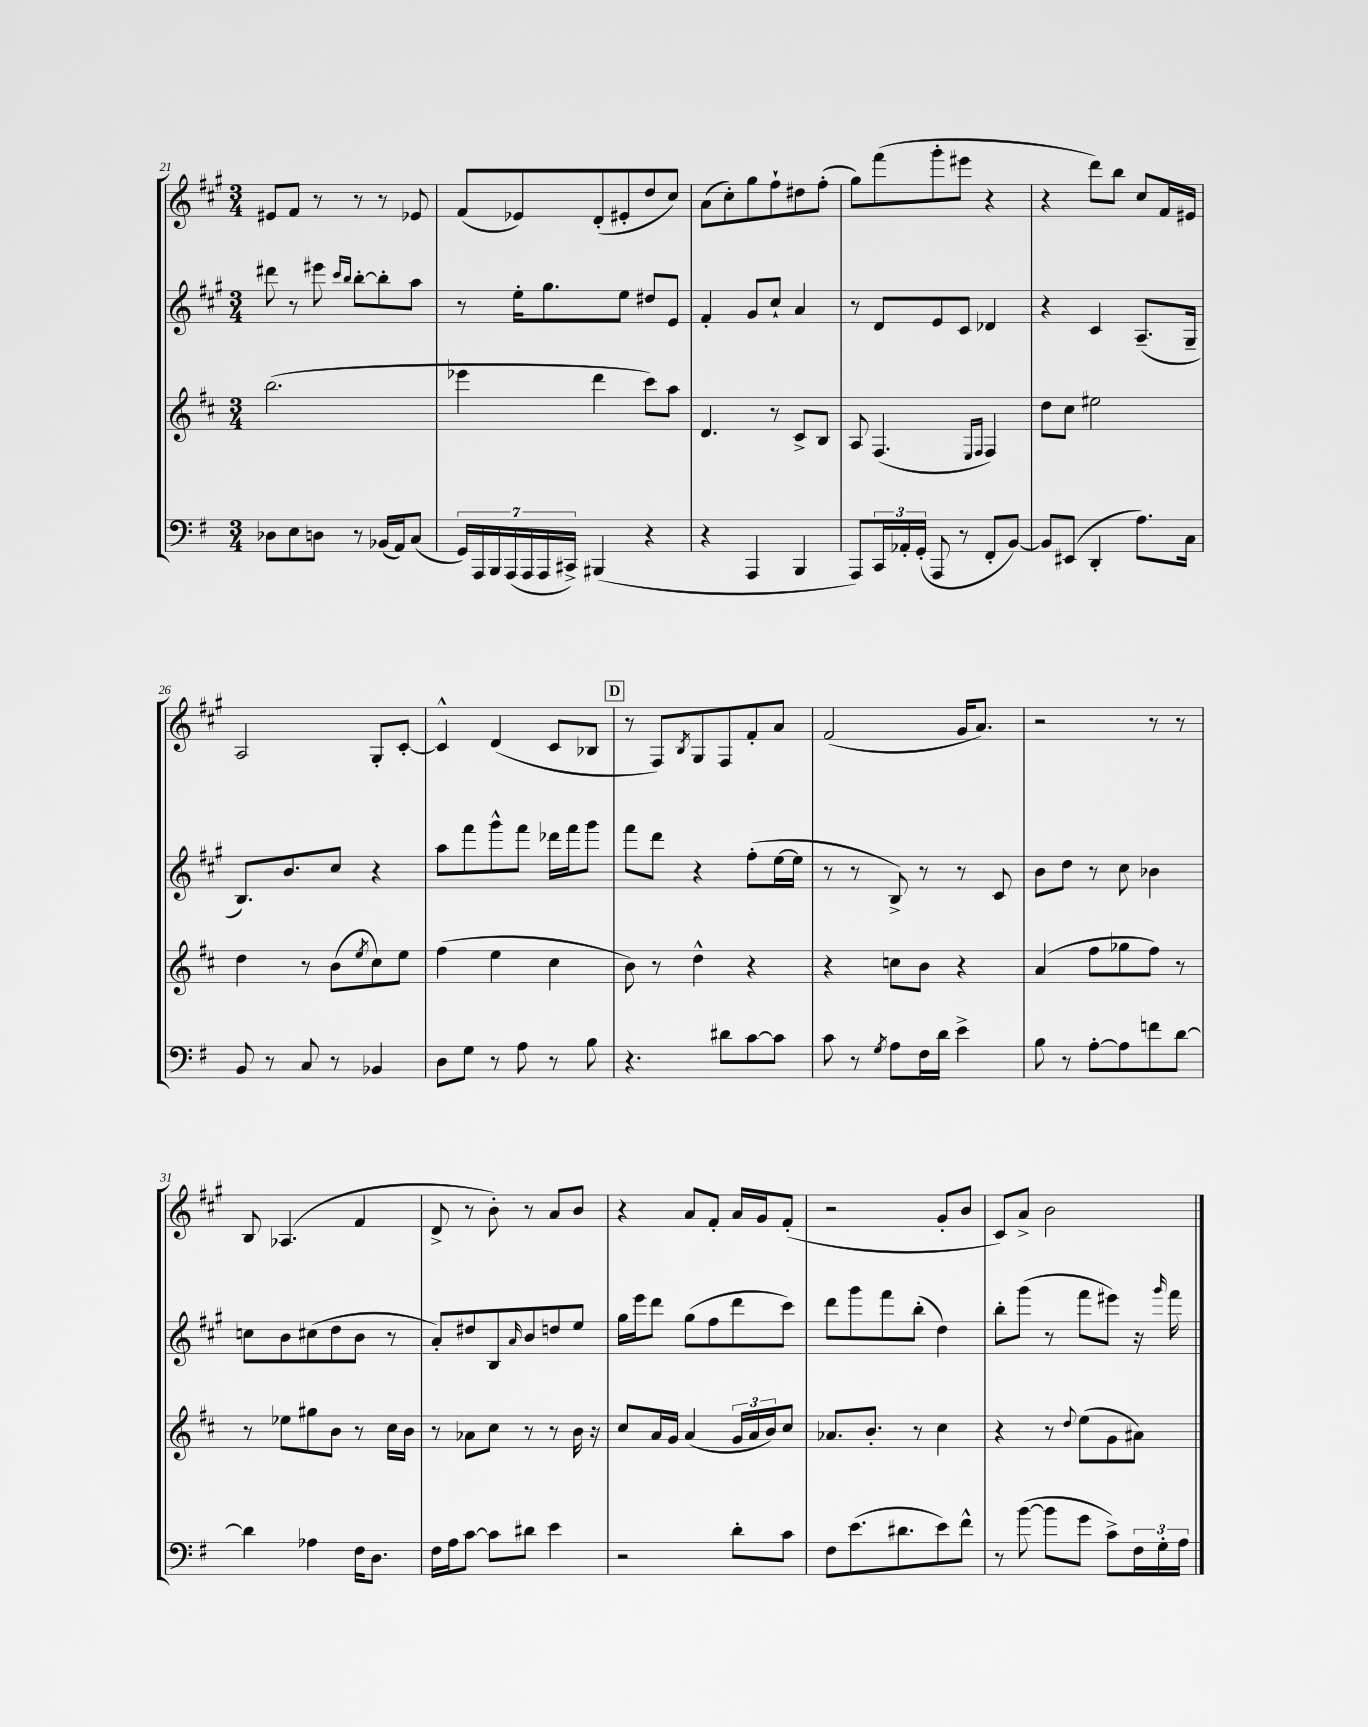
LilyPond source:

<<
\new StaffGroup <<
\new Staff = "s0" {
    \clef treble \key a \major \numericTimeSignature \time 3/4
    eis'8 fis'8 r8 r8 r8 ees'8 |
    fis'8( ees'8) d'8-.( eis'8-. d''8 cis''8) |
    a'8( cis''8-.) gis''8 fis''8-! dis''8 fis''8-.( |
    gis''8) fis'''8( gis'''8-. eis'''8 r4 |
    r4 d'''8) b''8 cis''8 fis'16 eis'16 |
    a2 gis8-. cis'8~-. |
    cis'4-^ d'4( cis'8 bes8 |
    \mark \markup { \box "D" } r8 fis8) \acciaccatura { b8 } gis8 fis8 fis'8-. a'8 |
    fis'2( gis'16 a'8.) |
    r2 r8 r8 |
    b8 aes4.( fis'4 |
    d'8-> r8 b'8-.) r8 a'8 b'8 |
    r4 a'8 fis'8-. a'16 gis'16 fis'8-.( |
    r2 gis'8-. b'8 |
    cis'8) a'8-> b'2 \bar "|." |
}
\new Staff = "s1" {
    \clef treble \key a \major \numericTimeSignature \time 3/4
    dis'''8 r8 eis'''8 \grace { cis'''16 b''16 } b''8~-. b''8-. a''8 |
    r8 e''16-. gis''8. e''8 dis''8 e'8 |
    fis'4-. gis'8 cis''8-! a'4 |
    r8 d'8 e'8 cis'8 des'4 |
    r4 cis'4 a8.--( gis16-- |
    b8.) b'8. cis''8 r4 |
    a''8 fis'''8 gis'''8-^ fis'''8 des'''16 fis'''16 gis'''8 |
    \mark \markup { \box "D" } fis'''8 d'''8 r4 fis''8-.( e''16~ e''16 |
    r8 r8 b8->) r8 r8 cis'8 |
    b'8 d''8 r8 cis''8 bes'4 |
    c''8 b'8 cis''8( d''8 b'8 r8 |
    a'8-.) dis''8 b8 \grace { a'16 } b'8 d''8 e''8 |
    gis''16 e'''16 d'''8 gis''8( fis''8 d'''8 cis'''8) |
    d'''8 gis'''8 fis'''8 b''8-.( d''4) |
    b''8-. gis'''8( r8 fis'''8 eis'''8) r16 \grace { gis'''16 } fis'''16 \bar "|." |
}
\new Staff = "s2" {
    \clef treble \key d \major \numericTimeSignature \time 3/4
    b''2.( |
    ees'''4 d'''4 cis'''8) a''8 |
    d'4. r8 cis'8-> b8 |
    a8 fis4.( \grace { e16 fis16 } fis4) |
    d''8 cis''8 eis''2 |
    d''4 r8 b'8( \acciaccatura { e''8 } cis''8) e''8 |
    fis''4( e''4 cis''4 |
    \mark \markup { \box "D" } b'8) r8 d''4-^ r4 |
    r4 c''8 b'8 r4 |
    a'4( fis''8 ges''8 fis''8) r8 |
    r8 ees''8 gis''8 b'8 r8 cis''16 b'16 |
    r8 aes'8 cis''8 r8 r8 b'16 r16 |
    cis''8 a'16 g'16 a'4( \tuplet 3/2 { g'16 a'16 b'16) } cis''8 |
    aes'8. b'8.-. r8 cis''4 |
    r4 r8 \appoggiatura { d''8 } e''8( g'8 ais'8) \bar "|." |
}
\new Staff = "s3" {
    \clef bass \key g \major \numericTimeSignature \time 3/4
    des8 e8 d8 r8 bes,16( a,16) c8( |
    \tuplet 7/4 { g,16) a,,16 b,,16 a,,16( a,,16 a,,16 cis,16->) } bis,,4( r4 |
    r4 a,,4 b,,4 |
    a,,8) \tuplet 3/2 { c,16 aes,16-. g,16-.( } a,,8 r8 fis,8-. b,8~) |
    b,8 eis,8( d,4-. a8.) c16 |
    b,8 r8 c8 r8 bes,4 |
    d8 g8 r8 a8 r8 b8 |
    \mark \markup { \box "D" } r4. dis'8 c'8~ c'8 |
    c'8 r8 \acciaccatura { g8 } a8 fis16 d'16 e'4-> |
    b8 r8 a8~-. a8 f'8 d'8~ |
    d'4 aes4 fis16 d8. |
    fis16 a16 c'8~ c'8 dis'8 e'4 |
    r2 d'8-. c'8 |
    fis8 e'8.( dis'8. e'8) fis'8-^ |
    r8 b'8~( b'8 g'8 c'8->) \tuplet 3/2 { fis16 g16-. a16 } \bar "|." |
}
>>
>>
\layout { \context { \Score currentBarNumber = #21 } }
